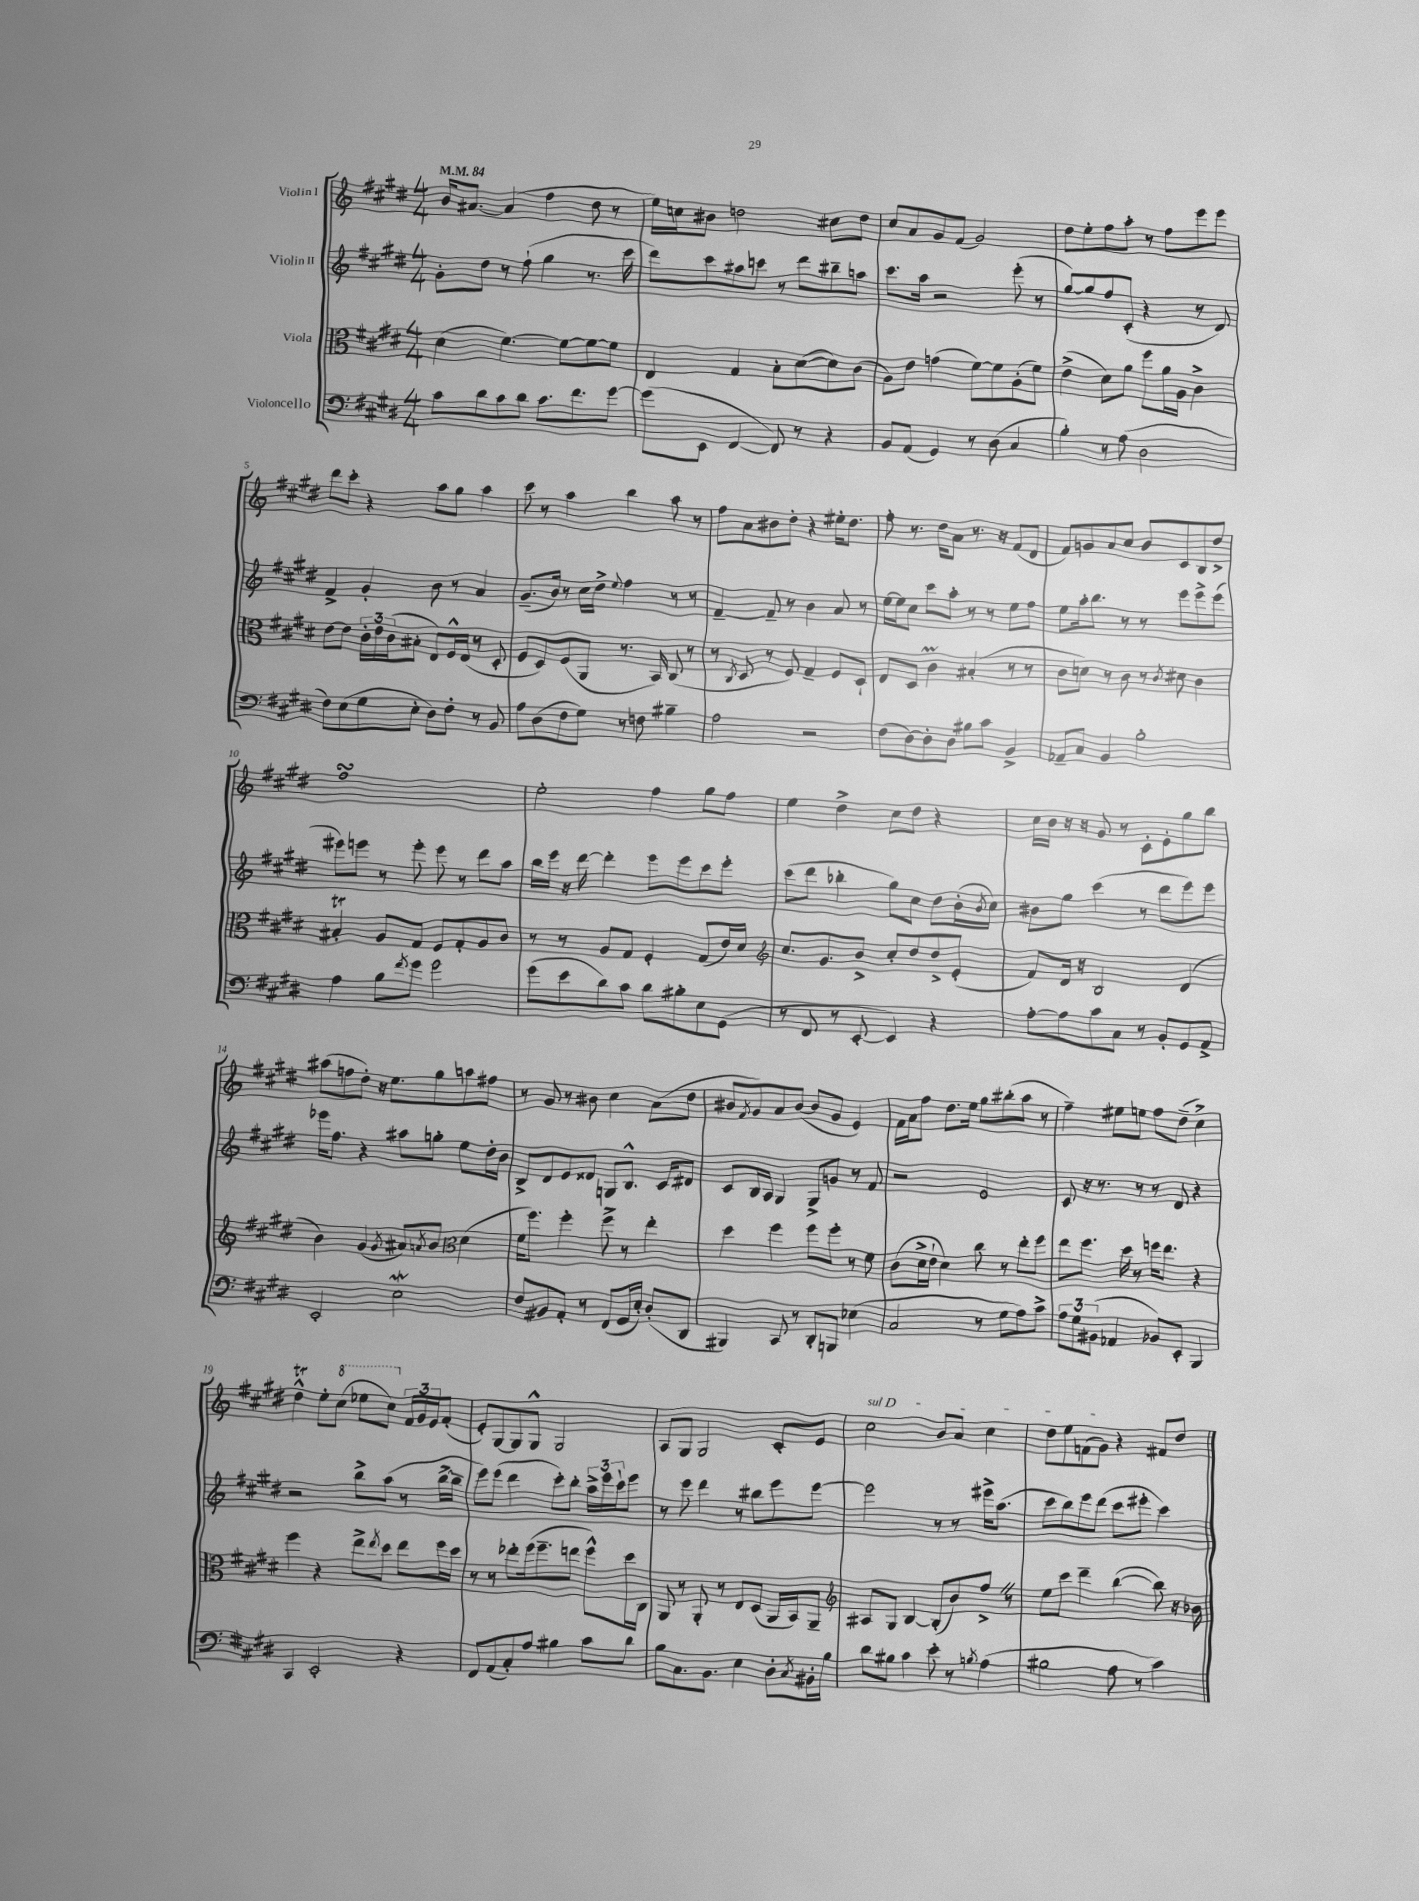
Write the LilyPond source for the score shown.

<<
\new StaffGroup <<
\new Staff = "s0" \with { instrumentName = "Violin I" } {
    \clef treble \key e \major \numericTimeSignature \time 4/4 \tempo 4 = 84
    b'16 ais'8.~ ais'4( fis''4 dis''8 r8 |
    e''16) c''16 bis'8 d''2 cis''8 d''8 |
    cis''8 a'8 gis'8 fis'8( gis'2) |
    dis''8 e''8-. fis''8 a''8-. r8 fis''8 e'''8 e'''8 |
    dis'''8 cis'''8-. r4 a''8 gis''8 a''4 |
    cis'''8 r8 a''4 b''4 a''8 r8 |
    fis''8 a'8 bis'8 dis''8-. r4 eis''16-. dis''8. |
    fis''8-. r8. dis''16 a'8 r8. r16 fis'8( dis'8 |
    fis'8) g'8 a'8 cis''8 b'8 cis'8 b8 dis''8-> |
    fis''1\turn |
    e''2-. fis''4 gis''8 fis''8 |
    e''4 dis''4-> cis''8 dis''8 r4 |
    cis''16 b'16 r16 r16 gis'8 r8 cis'8-. e'8-. gis''8 b''8 |
    ais''8( f''8 dis''8-.) r16 e''8. gis''8 a''8 fis''8 |
    r8 gis'8 r8 bis'8 cis''4 a'8( dis''8 |
    bis'8 \acciaccatura { fis'8 } gis'8) a'8 bis'8~( bis'8 gis'8 e'4) |
    fis'16 a'16 fis''8 dis''8. e''16 gis''8 bis''8-.( a''8 r8 |
    fis''4--) eis''8 e''8 fis''8 dis''8--( cis''4->) |
    dis''4-^\trill e''8-. \ottava #1 cis'''8( ees'''8 cis'''8) \ottava #0 \tuplet 3/2 { fis'16 gis'16 e'16 } fis'8-.( |
    e'8-.) gis8~ gis8 gis8-^ gis2 |
    a8 gis8 gis2 cis'8-. e'8 |
    \once \override TextSpanner.bound-details.left.text = \markup { \italic "sul D" } cis''2\startTextSpan b'8 a'8 cis''4 |
    dis''8 e''8 f'8( gis'8\stopTextSpan) r4 fis'8 dis''8 \bar "|." |
}
\new Staff = "s1" \with { instrumentName = "Violin II" } {
    \clef treble \key e \major \numericTimeSignature \time 4/4
    gis'8-. dis''8 r8 fis''8-!( gis''4 r8. cis'''16 |
    dis'''8) cis'''8 ais''8 c'''8 r8 dis'''8 bis''8-- a''8 |
    cis'''8. a''16 r2 e'''8-.( r8 |
    gis''8~) gis''8 fis''8 cis'8-.( r4 r8 dis'8) |
    fis'4-> gis'4-. b'8 r8 a'4 |
    gis'8.--( b'16) r8 cis''16 dis''16-> \appoggiatura { e''8 } fis''4 r8 r8 |
    fis'4~-- fis'8-- r8 b'4 a'8 r8 |
    e''16~ e''16 cis''8 cis'''8 a''8-. r8 r8 e''8 fis''8 |
    e''8 a''16-. b''8. r8 r8 e'''8 e'''8-> e'''8( |
    eis'''8) e'''8 r8 e'''8-. e'''8 r8 dis'''8 a''8 |
    b''16 e'''16 r16 dis'''16~ dis'''4-. e'''8 e'''8 cis'''8 e'''8-. |
    cis'''8( dis'''8 bes''4-. gis''8) cis''8 dis''8 b'16-.( \acciaccatura { b'8 } cis''16) |
    bis'8 gis''8 cis'''4( r8 dis'''8 e'''8) e'''8 |
    ees'''16 fis''8. r4 ais''8 g''8-. e''8 dis''16-. b'16 |
    b8-> dis'8 e'8 disis'8 g8 b8.-^ cis'16 dis'8 |
    cis'8 b16 a16 gis4 gis8-> g'8 r8 fis'8 |
    r2 e'2 |
    cis'8 r16 r8. r8 r8 dis'8 r4 |
    r2 b''8-> a''8( r8 b''16~-> b''16-- |
    e'''8) e'''8( dis'''4 cis'''8-.) b''8-. \tuplet 3/2 { a''16-> e'''16 cis'''16-! } e'''8 |
    r8 e'''8 dis'''4 r8 bis''8 e'''8 e'''8~ |
    e'''2 r8 r8 eis'''16-> a''8.( |
    cis'''8 b''8) e'''8 dis'''8( cis'''8 eis'''8-. cis'''4) \bar "|." |
}
\new Staff = "s2" \with { instrumentName = "Viola" } {
    \clef alto \key e \major \numericTimeSignature \time 4/4
    dis'4( fis'4.~) fis'8~ fis'8~ fis'8 |
    e4 gis4 b8-. dis'8~( dis'8) cis'8( |
    a8) e'8 g'4( fis'8~) fis'8 a8-.( fis'8) |
    e'4->( dis'8) a'8 fis''8 a'16 a16 cis'4-> |
    e'8~ e'8 \tuplet 3/2 { cis'16-. e'16 cis'16( } bis8-. e8) fis16-^ e16( r8 dis8-. |
    fis8 dis8) fis8( a,8 r8. b,16) cis8( r8 |
    r8 \acciaccatura { cis8 } dis8 r8 fis8) gis4-- fis8 dis8-! |
    e8 dis8 cis'4\prall bis4-.( r8 r8 |
    cis'8 d'8) r8 cis'8 r8 \acciaccatura { cis'8 } dis'8 cis'4 |
    bis4-.\trill a8 gis8 fis8 gis8-. a8 cis'8 |
    r8 r8 a8 gis8 fis4-. gis8( e'16) dis'16 |
    \clef treble cis''8. gis'8. b'8-> cis''8-. dis''8 dis''8-> e'8-.( |
    fis'8) dis'16 r16 b2 dis'4( |
    b'4) gis'4( \acciaccatura { gis'8 } ais'8) \acciaccatura { a'8 } b'8 \clef alto dis'4( |
    fis'16 fis''8.) fis''4-. fis''8-> r8 e''4-. |
    dis''4 fis''4 fis''8 fis''8-. r8 fis'8 |
    cis'8( dis'16-> e'16-! dis'4) cis''8 r8 e''8-. fis''8 |
    e''8 fis''8. dis''16 r8 f''16 e''8. r4 |
    fis''4 r4 e''8-> \acciaccatura { e''8 } dis''8 e''8 fis''16 dis''16 |
    r8 r8 ees''8-. fis''16( fis''8.-- e''8 fis''8-^) dis''16 cis16 |
    a,8 r8 a,8-. r8 e8 dis8( a,16 b,16) a,8-- |
    \clef treble ais8 gis8 b4~ b8-.( b'8) fis''8-> \once \override BreathingSign.text = \markup { \musicglyph "scripts.caesura.straight" } \breathe r8 |
    e''8 cis'''8 dis'''4-- b''4~( b''8) r16 bes'16 \bar "|." |
}
\new Staff = "s3" \with { instrumentName = "Violoncello" } {
    \clef bass \key e \major \numericTimeSignature \time 4/4
    cis'8 dis'8 cis'8 dis'8 cis'8. fis'8. gis'8~ |
    gis'8( e,8 fis,4~ fis,8) r8 r4 |
    b,8 a,8( gis,4) r8 dis8( cis4 |
    b4-.) r8 a8( dis2 |
    fis8) e8( gis8 e8-. dis8) fis8-. r8 b,8 |
    a8 dis8( fis8 gis8) r8 f8 bis4-- |
    a2 r2 |
    fis8( dis8~) dis8-. dis8 bis8 cis'8 b,4-> |
    aes,8-- cis8 b,4 b2-. |
    a4 b8 \acciaccatura { fis'8 } gis'8 gis'2 |
    gis'8( e'8 dis'8) cis'8 dis'8 bis8-. e8 gis,8( |
    r8 fis,8 r8 e,8~-. e,4) r4 |
    a8~-. a8 cis'8 cis8 r8 b,8-. gis,8 a,8-> |
    e,2-. e2\mordent |
    fis8 bis,8 a,8-. r8 fis,8( gis,16 e16-.) dis8-.( dis,8 |
    bis,,4) cis,8 r8 dis,8-. b,,8 ees4( |
    cis2 r8 gis8 a8) cis'8-> |
    \tuplet 3/2 { a8 gis8 bis,8( } aes,4 bes,8) e,8-. b,,4 |
    cis,4 e,2-. r4 |
    fis,8 a,8( cis8-.) a8 bis4 cis'8 dis'8 |
    b8 cis8. b,8. e4 dis8-. \acciaccatura { cis8 } bis,16-. b16 |
    dis'8 bis8 cis'4 e'8-. r8 \acciaccatura { b8 } a4( |
    bis2 a8 r8 cis'4) \bar "|." |
}
>>
>>
